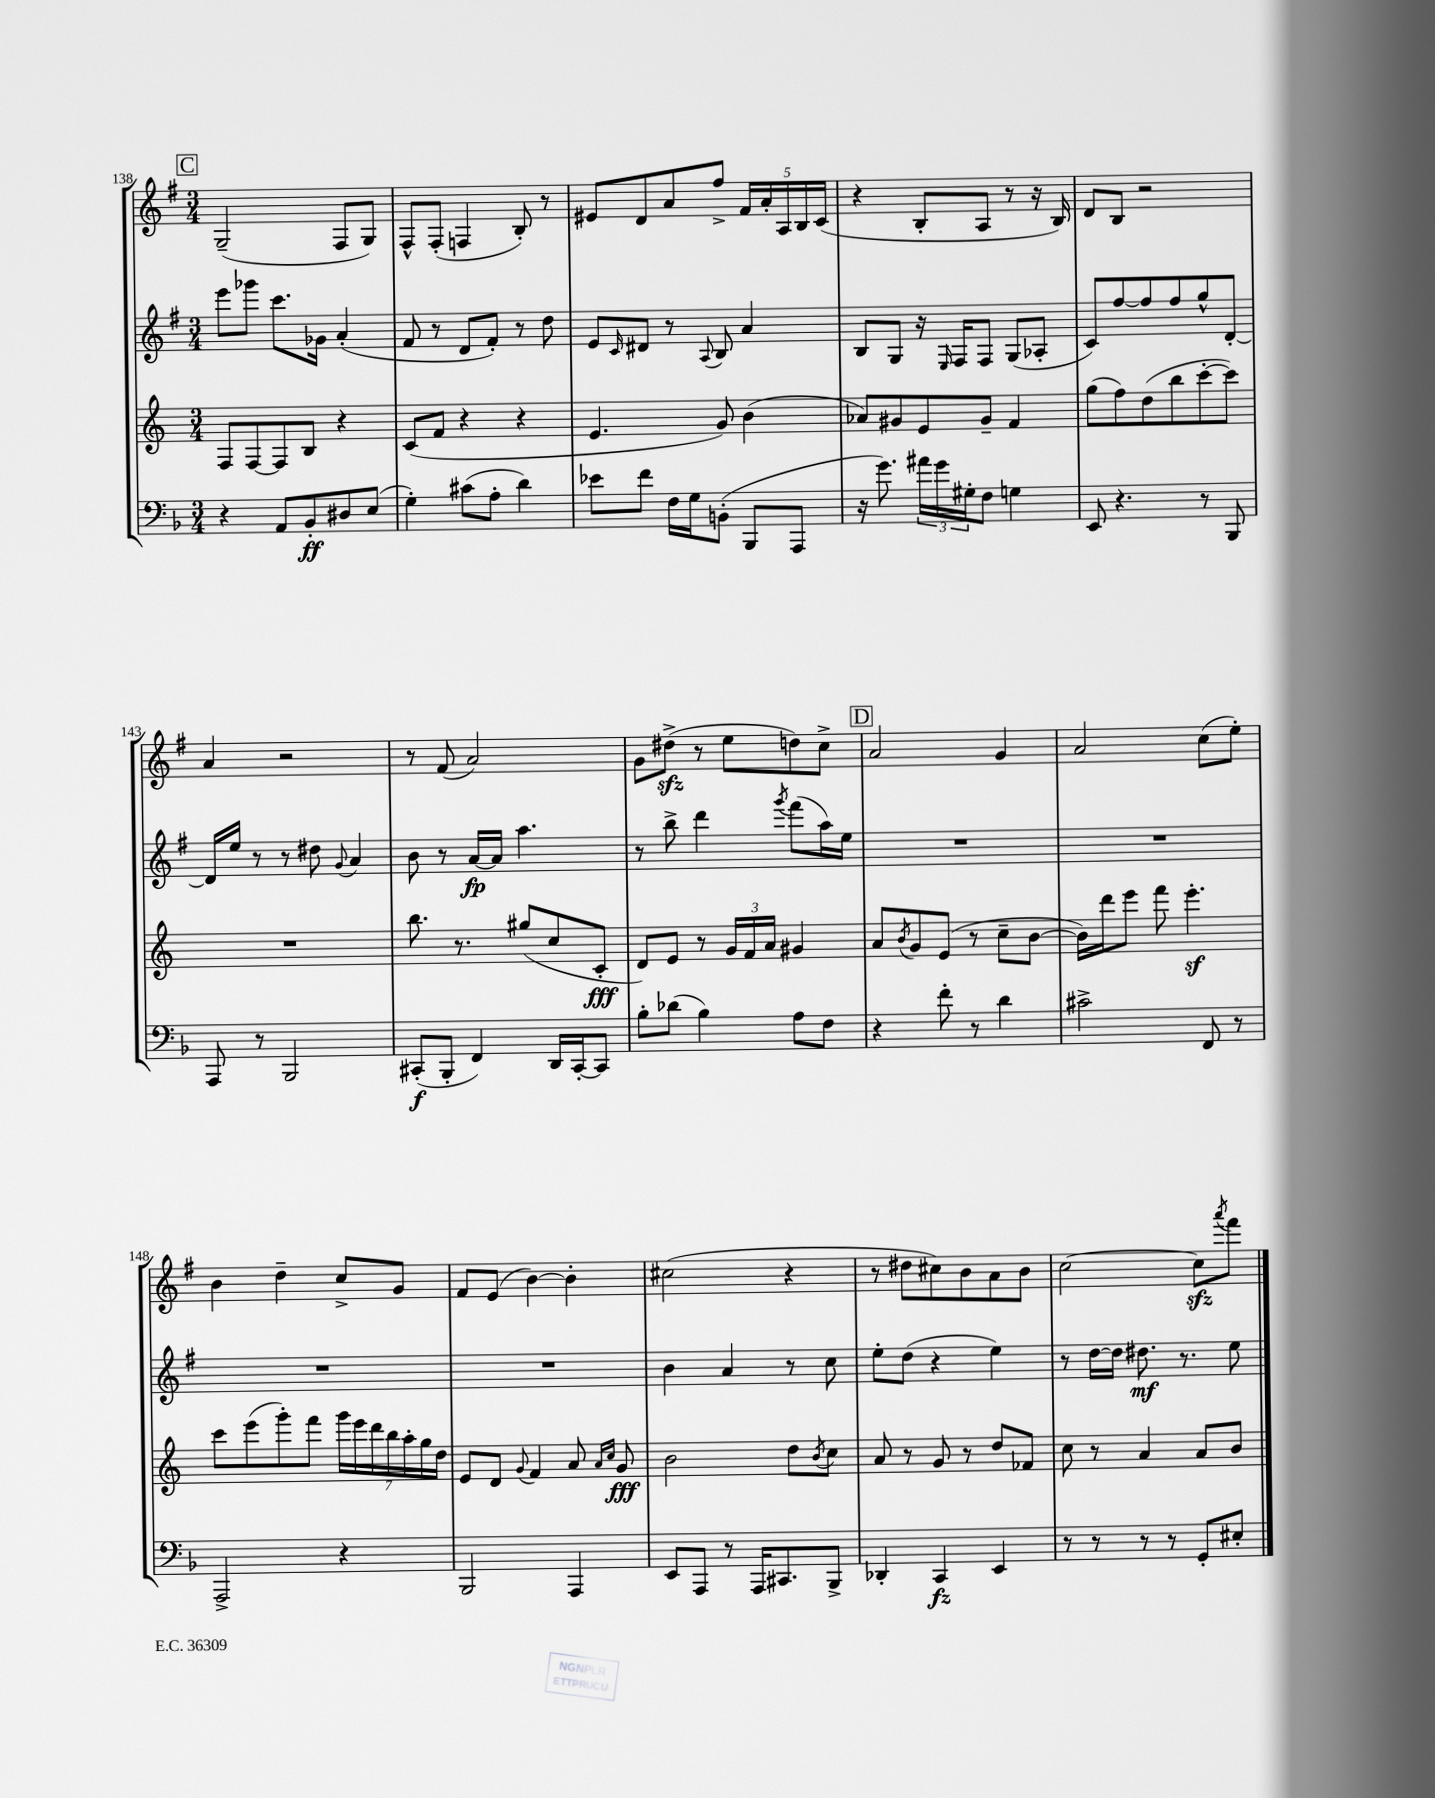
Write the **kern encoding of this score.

**kern	**kern	**kern	**kern
*staff4	*staff3	*staff2	*staff1
*clefF4	*clefG2	*clefG2	*clefG2
*k[b-]	*k[]	*k[f#]	*k[f#]
*M3/4	*M3/4	*M3/4	*M3/4
4r	8F	8eee	(2G~
.	[8F	8ggg-	.
8AA	8F]	8.ccc	.
8BB-'	8B	.	.
.	.	16g-	.
8D#	4r	(4a'	8F#
(8E	.	.	8G)
=	=	=	=
4G')	(8c	8f#	8F#^^
.	8f	8r	(8F#'
(8c#	4r	8d	4F
8A'	.	8f#')	.
4d)	4r	8r	8B')
.	.	8dd	8r
=	=	=	=
8e-	4.e	8e	8e#
.	.	16qqc	.
8f	.	8d#	8d
16F	.	8r	8a
16G	.	.	.
.	.	8qqA	.
(8BB'	8g)	8B	8ff#^
8BBB-	(4b	4a	20f#
.	.	.	20a'
.	.	.	20A
8AAA	.	.	.
.	.	.	20B
.	.	.	(20c
=	=	=	=
16r	8a-)	8B	4r
8.g)	.	.	.
.	8g#	8G	.
24a#	8e	16r	8B'
24g	.	.	.
.	.	16qqE	.
.	.	16F#	.
24G#'	.	.	.
8F	8g#~	8F#	8A
4G	4f	(8G	8r
.	.	8A-'	16r
.	.	.	16B)
=	=	=	=
8EE	(8gg	8c)	8d
4.r	8ff)	[8ff#	8B
.	(8dd	8ff#]	2r
.	8bb	8ff#	.
8r	[8ccc'	8gg^^	.
8BBB-	8ccc])	[8d'	.
=	=	=	=
8AAA	2.r	16d]	4a
.	.	16ee	.
8r	.	8r	.
2BBB-	.	8r	2r
.	.	8dd#	.
.	.	8qqg	.
.	.	4a	.
=	=	=	=
(8CC#'	8.bb	8b	8r
8BBB-'	.	8r	(8f#
.	8.r	.	.
4FF)	.	[16a	2a)
.	.	16a]	.
.	(8gg#	4.aa	.
16DD	8cc	.	.
[16CC#'	.	.	.
8CC#]	8c'	.	.
=	=	=	=
8B-'	8d)	8r	8g
(8d-	8e	8bb^	(8dd#^
4B-)	8r	4ddd	8r
.	24g	.	8ee
.	24f	.	.
.	24a	.	.
.	.	8qggg	.
8A	4g#	(8fff#	8dd)
8F	.	16aa)	8cc^
.	.	16ee	.
=	=	=	=
4r	8a	2.r	2a
.	8qb	.	.
.	8g	.	.
8f'	(8e	.	.
8r	8r	.	.
4d	8cc~	.	4g
.	[8b	.	.
=	=	=	=
2c#^	16b])	2.r	2a
.	16ddd	.	.
.	8eee	.	.
.	8fff	.	.
.	4.eee'	.	.
8FF	.	.	(8cc
8r	.	.	8ee')
=	=	=	=
2AAA^	8ccc	2.r	4b
.	(8eee	.	.
.	8ggg')	.	4dd~
.	8fff	.	.
4r	28ggg	.	8cc^
.	28eee	.	.
.	28ddd	.	.
.	28bb	.	.
.	.	.	8g
.	28aa'	.	.
.	28gg	.	.
.	28dd	.	.
=	=	=	=
2BBB-	8e	2.r	8f#
.	8d	.	(8e
.	8qqg	.	.
.	4f	.	[4b)
4AAA	8a	.	4b']
.	16qqa	.	.
.	16qqcc	.	.
.	8g	.	.
=	=	=	=
8EE	2b	4b	(2cc#
8AAA	.	.	.
8r	.	4a	.
16AAA	.	.	.
8.CC#	.	.	.
.	8dd	8r	4r
.	8qb	.	.
8BBB-^	8cc	8cc	.
=	=	=	=
4DD-'	8a	8ee'	8r
.	8r	(8dd	8dd#
4CC	8g	4r	8cc#)
.	8r	.	8b
4EE	8dd	4ee)	8a
.	8f-	.	8b
=	=	=	=
8r	8cc	8r	[2cc
8r	8r	[16dd	.
.	.	16dd]	.
8r	4a	8.dd#	.
8r	.	.	.
.	.	8.r	.
8GG'	8a	.	8cc]
.	.	.	8qaaa
8E#'	8b	8ee	8fff#
==	==	==	==
*-	*-	*-	*-
